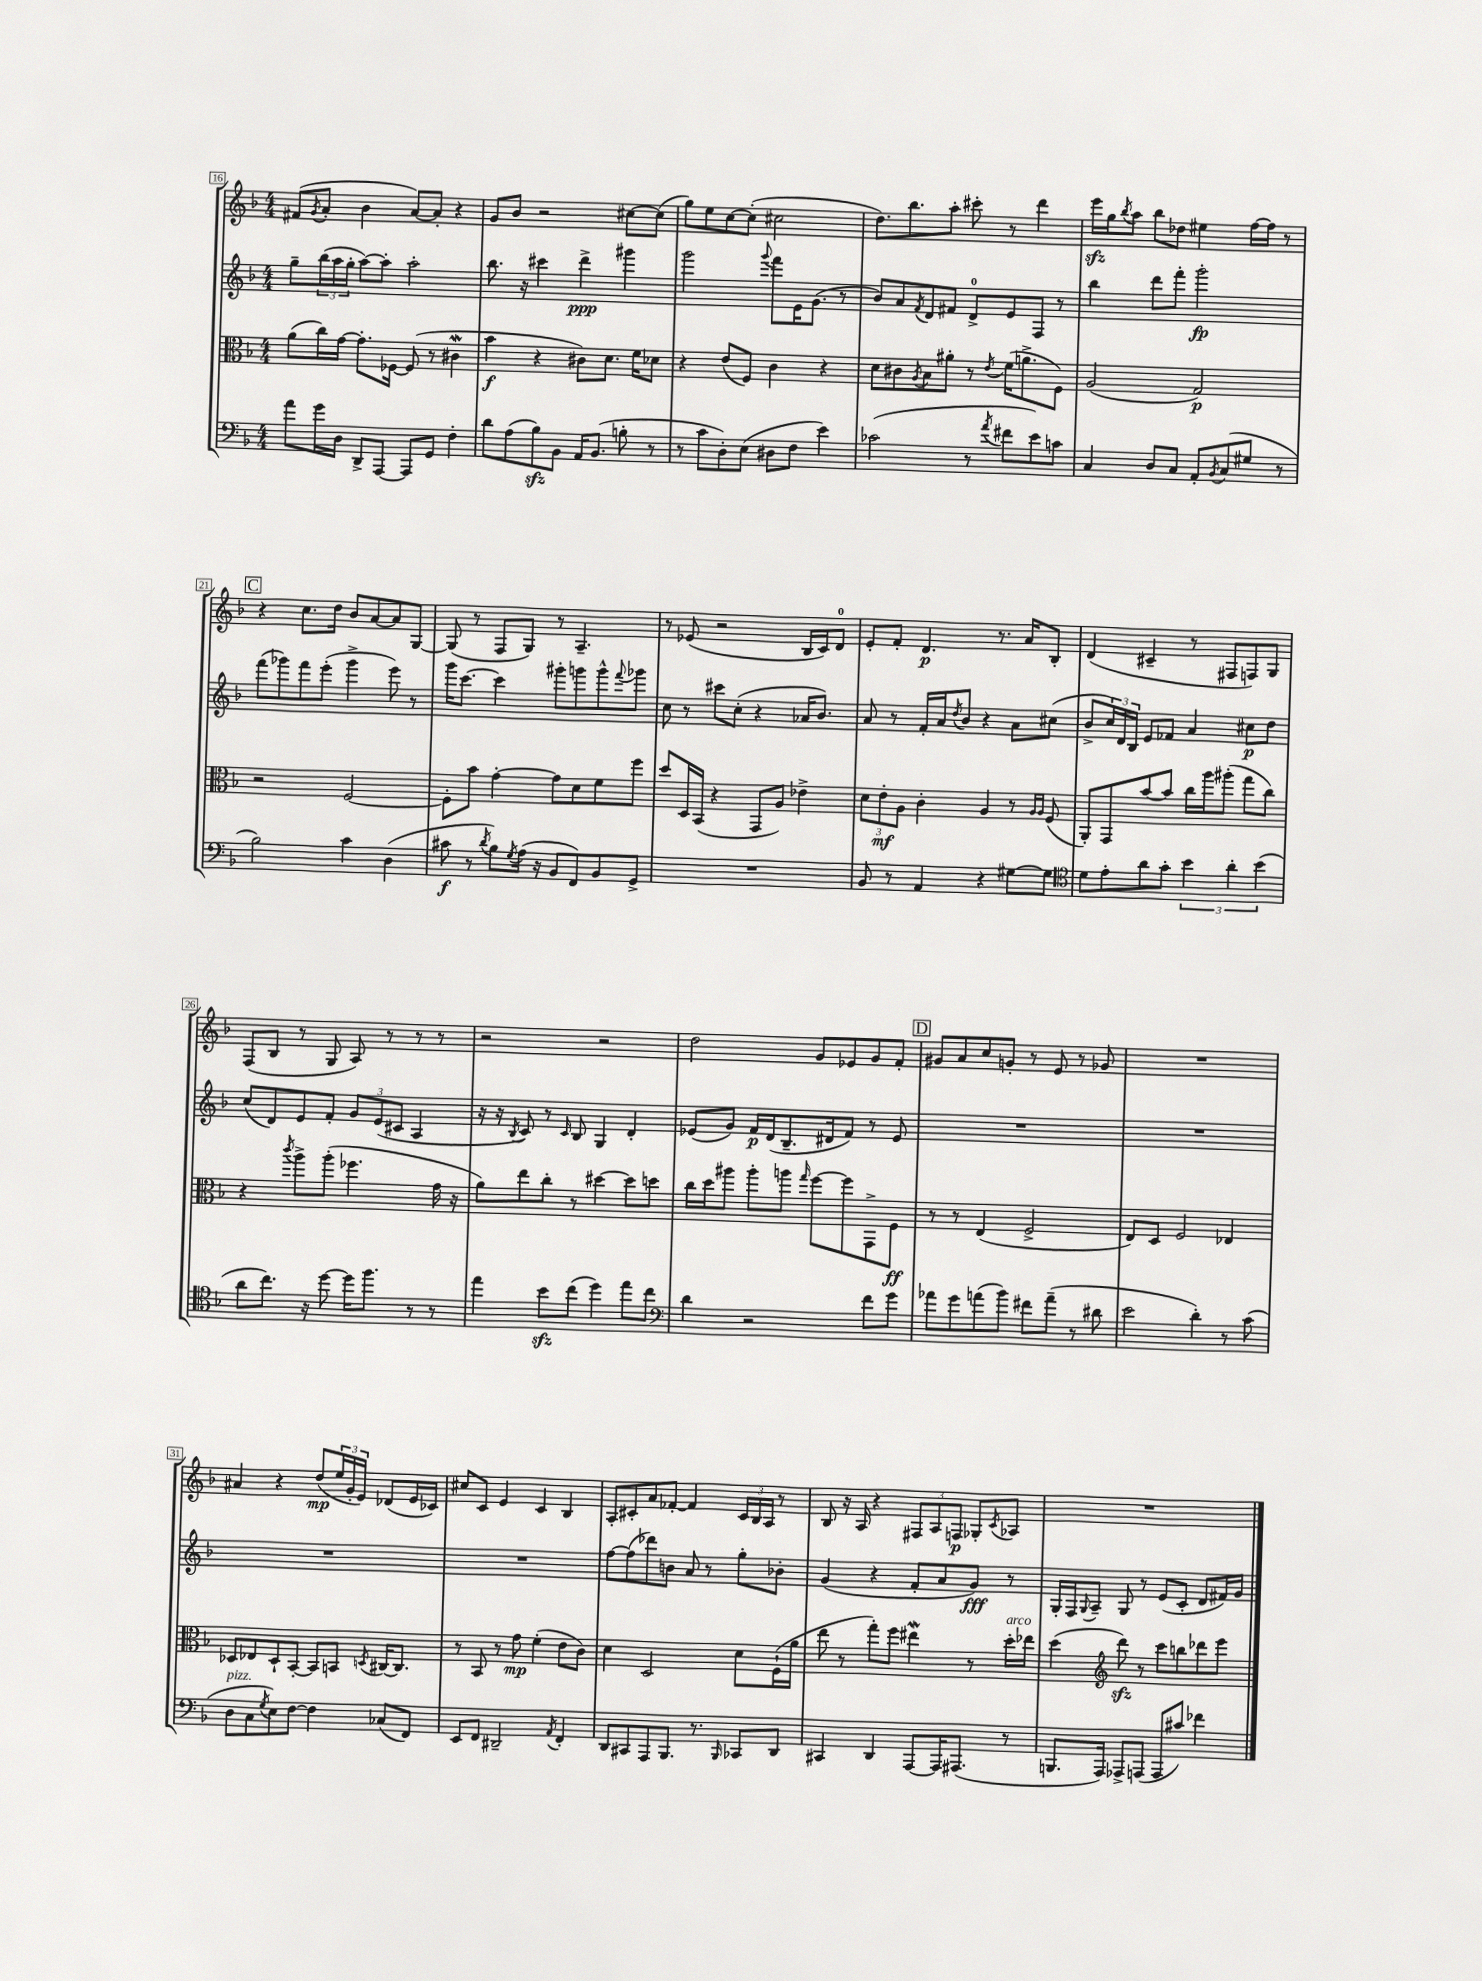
<<
\new StaffGroup <<
\new Staff = "s0" {
    \clef treble \key f \major \numericTimeSignature \time 4/4
    fis'8( \acciaccatura { g'8 } a'8-. bes'4 a'8~) a'8-. r4 |
    g'8 bes'8 r2 cis''8~ cis''8( |
    g''8) e''8 c''8~ c''8-.( cis''2 |
    d''8.) bes''8. a''8-. cis'''8-. r8 d'''4 |
    e'''16\sfz g''16 \acciaccatura { bes''8 } a''8 bes''8 des''8 eis''4 f''16~ f''16 r8 |
    \mark \markup { \box "C" } r4 c''8. d''16 bes'8 a'8~ a'8 g8~ |
    g8( r8 f8 g8) r8 a4.-- |
    r8 ees'8( r2 bes16 c'16) d'8-0 |
    e'8-. f'8-. d'4.\p r8. a'16 bes8-. |
    d'4( cis'4-- r8 fis8 f8) g8 |
    f8( bes8 r8 g8 a8) r8 r8 r8 |
    r2 r2 |
    d''2 g'8 ees'8 g'8 f'8-. |
    \mark \markup { \box "D" } gis'8 a'8 c''8 g'8-. r8 e'8 r8 ges'8 |
    R1 |
    ais'4 r4 d''8\mp( \tuplet 3/2 { e''16 g'16-. e'16) } des'8( e'16 ces'16) |
    cis''8 c'8 e'4 c'4 bes4 |
    a8-. cis'8-. a'8 fes'8~-. fes'4 \tuplet 3/2 { cis'16 bes16 a16 } r8 |
    bes8 r16 a16 r4 \tuplet 3/2 { fis8 a8 f8\p } ges8-. \acciaccatura { c'8 } aes8 |
    R1 \bar "|." |
}
\new Staff = "s1" {
    \clef treble \key f \major \numericTimeSignature \time 4/4
    g''8-- \tuplet 3/2 { bes''16( a''16 g''16-. } a''8~) a''8-. a''2-. |
    bes''8. r16 cis'''4 d'''4->\ppp gis'''4 |
    g'''2 \appoggiatura { g'''8 } f'''8 e'16 g'8.( r8 |
    bes'8) a'8 \acciaccatura { f'8 } d'8 fis'8 d'8-0-> e'8 f8 r8 |
    bes''4 d'''8 f'''8-. g'''2-.\fp |
    \mark \markup { \box "C" } f'''8( ges'''8) f'''8 e'''8-.( ges'''4-> e'''8) r8 |
    g'''16 c'''8.~ c'''4 gis'''8-. g'''8 g'''8-^ \appoggiatura { f'''8 } ges'''8 |
    c''8 r8 cis'''8 c''8-.( r4 aes'16 bes'8.) |
    a'8 r8 f'16-. a'16 \acciaccatura { d''8 } bes'8 r4 a'8 cis''8( |
    bes'8-> \tuplet 3/2 { c''16) d'16 bes16 } e'8 fes'8 a'4 cis''8\p d''8 |
    c''8( d'8) e'8 f'8-. \tuplet 3/2 { g'8 e'8( cis'8 } a4 |
    r16 r16 \acciaccatura { bes8 } c'8) r8 \grace { c'16 } bes8 g4 d'4-. |
    ees'8( g'8) f'16\p d'16( bes8.-- dis'16 f'8) r8 ees'8 |
    \mark \markup { \box "D" } R1 |
    R1 |
    R1 |
    R1 |
    f''8~ f''8( des'''8) b'8 a'8 r8 g''8-. bes'8-. |
    g'4( r4 f'8-. a'8 g'8\fff) r8 |
    g16-. f16 \appoggiatura { g8 } a8-- g8 r8 e'8( c'8-. d'8 fis'16) g'16 \bar "|." |
}
\new Staff = "s2" {
    \clef alto \key f \major \numericTimeSignature \time 4/4
    a'8( c''16) g'16~ g'8.-. fes16~ fes8( r8 cis'4\mordent |
    bes'4\f r4 cis'8) d'8. f'16 des'8 |
    r4 e'8( f8) c'4 r4 |
    d'8 cis'8 \acciaccatura { a8 } bes8 ais'8-. r8 \acciaccatura { e'8 } f'16( a'8.-> f8) |
    a2( g2\p) |
    \mark \markup { \box "C" } r2 f2~ |
    f8-. bes'8 g'4~-. g'8 d'8 f'8 f''8 |
    d''8 d16 bes,16( r4 g,8 a8) ees'4-> |
    \tuplet 3/2 { d'8 e'8-.\mf a8 } c'4-. a4 r8 \grace { a16 a16 } f8( |
    a,8-.) g,8 bes'8~ bes'8 c''16 a''16 ais''8-.( g''8 c''8) |
    r4 \acciaccatura { c'''8 } a''8-> a''8-.( fes''4. g'16 r16 |
    a'8) e''8 c''8-. r8 dis''4~ dis''8 d''8 |
    c''16 d''16 ais''8 ais''8-. a''8 \grace { g''16 } f''8~ f''8 g,8-> f8\ff |
    \mark \markup { \box "D" } r8 r8 e4( f2-> |
    e8) d8 f2 ees4 |
    des8 ees8 des8-! bes,8~-. bes,8 b,8 \acciaccatura { d8 } cis16~ cis8. |
    r8 bes,8 r8 g'8\mp f'4-.( e'8 c'8) |
    d'4 d2 d'8 f16-!( a'16 |
    e''8 r8 g''8-.) f''8 eis''4\mordent r8 d''16-.^\markup { \italic "arco" } ees''16 |
    d''4( \clef treble d'''8\sfz) r8 c'''8 b''8 des'''8 e'''8 \bar "|." |
}
\new Staff = "s3" {
    \clef bass \key f \major \numericTimeSignature \time 4/4
    a'8 g'16 d16 d,8-> a,,8~ a,,8 g,8 f4-. |
    d'8 a8( bes8\sfz) bes,8 a,16 bes,8.( b8-. r8 |
    r8 c'8 d8-.) e8( dis8 f8 e'4) |
    ces'2( r8 \acciaccatura { a'8 } fis'8 e'8) c'8 |
    c4 d8 c8 a,8-. \acciaccatura { bes,8 } c8( gis8 r8 |
    \mark \markup { \box "C" } bes2) c'4 d4( |
    cis'8\f r8 \acciaccatura { d'8 } bes8) \acciaccatura { g8 } a16( r16 bes,8 f,8) bes,8 g,8-> |
    R1 |
    bes,8 r8 a,4 r4 gis8~ gis8 |
    \clef tenor d'8 e'8-. a'8 g'8-. \tuplet 3/2 { bes'4 a'4-. bes'4( } |
    a'8 c''8.) r16 d''8~ d''16 f''8. r8 r8 |
    e''4 bes'8\sfz c''8( d''4) e''8 c''8 |
    \clef bass d'4 r2 f'8 g'8 |
    \mark \markup { \box "D" } aes'8 g'8 a'8( bes'8) fis'8 a'8--( r8 dis'8 |
    e'2 d'4-.) r8 c'8( |
    d8^\markup { \italic "pizz." } c8 \acciaccatura { g8 } e8) f8~ f4 ces8( f,8) |
    e,8 f,8 dis,2-- \acciaccatura { a,8 } f,4-. |
    d,8 cis,8 a,,8 bes,,8. r8. \grace { bes,,16 } ces,8 d,8 |
    cis,4 d,4 a,,8~ a,,16 ais,,8.( r8 |
    b,,8. a,,16) aes,,8-> a,,8( a,,8 cis'8) fes'4 \bar "|." |
}
>>
>>
\layout { \context { \Score currentBarNumber = #16 \override BarNumber.stencil = #(make-stencil-boxer 0.1 0.3 ly:text-interface::print) } }
